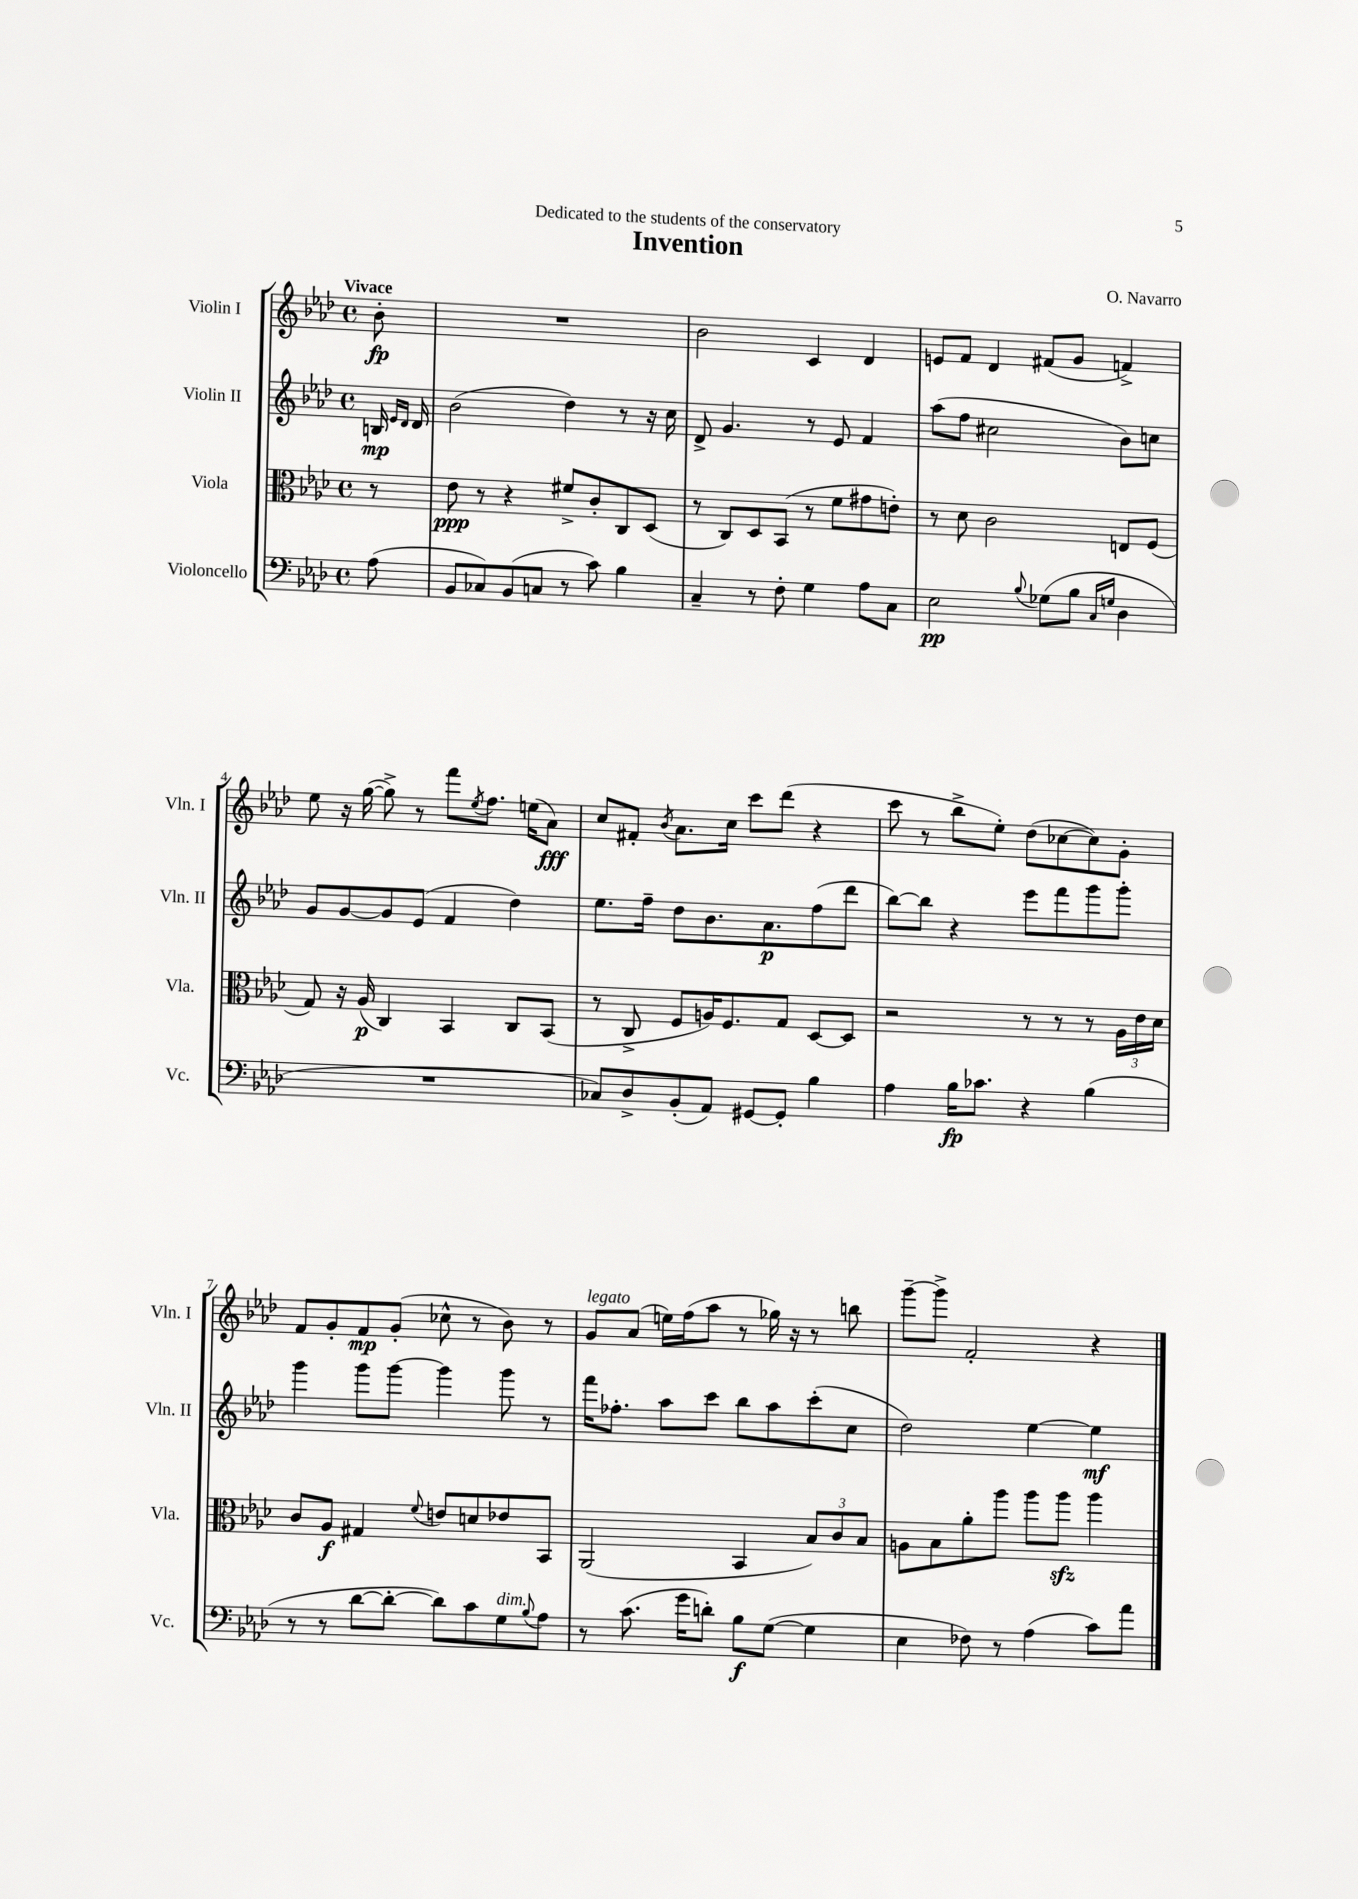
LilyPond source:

\header { title = "Invention" composer = "O. Navarro" dedication = "Dedicated to the students of the conservatory" }
<<
\new StaffGroup <<
\new Staff = "s0" \with { instrumentName = "Violin I" shortInstrumentName = "Vln. I" } {
    \clef treble \key aes \major \defaultTimeSignature \time 4/4 \partial 8 \tempo "Vivace"
    bes'8-.\fp |
    R1 |
    bes'2 c'4 des'4 |
    e'8 f'8 des'4 fis'8( g'8 f'4->) |
    ees''8 r16 g''16~( g''8->) r8 f'''8 \acciaccatura { ees''8 } f''8. e''16( aes'8\fff) |
    c''8 fis'8-. \acciaccatura { bes'8 } aes'8. c''16 c'''8 des'''8( r4 |
    c'''8 r8 bes''8-> ees''8-.) des''8( ces''8~ ces''8) g'8-. |
    f'8 g'8-. f'8\mp g'8-.( ces''8-^ r8 bes'8) r8 |
    g'8^\markup { \italic "legato" } aes'8( e''16) f''16( aes''8 r8 ges''16) r16 r8 b''8 |
    g'''8~-- g'''8-> f'2-. r4 \bar "|." |
}
\new Staff = "s1" \with { instrumentName = "Violin II" shortInstrumentName = "Vln. II" } {
    \clef treble \key aes \major \defaultTimeSignature \time 4/4 \partial 8
    b16\mp \grace { ees'16 des'16 } des'16 |
    bes'2( des''4) r8 r16 c''16 |
    des'8-> g'4. r8 ees'8 f'4 |
    aes''8( f''8 cis''2 bes'8) c''8 |
    g'8 g'8~ g'8 ees'8( f'4 des''4) |
    ees''8. f''16-- des''8 bes'8. aes'8.\p f''8( des'''8 |
    bes''8~) bes''8 r4 ees'''8 f'''8 g'''8 g'''8-. |
    g'''4 g'''8 g'''8~ g'''4 g'''8 r8 |
    f'''16 fes''8.-. aes''8 c'''8 bes''8 aes''8 c'''8-.( c''8 |
    des''2) ees''4~ ees''4\mf \bar "|." |
}
\new Staff = "s2" \with { instrumentName = "Viola" shortInstrumentName = "Vla." } {
    \clef alto \key aes \major \defaultTimeSignature \time 4/4 \partial 8
    r8 |
    ees'8\ppp r8 r4 fis'8-> c'8-. c8 des8( |
    r8 c8) des8 bes,8( r8 f'8 gis'8 e'8-.) |
    r8 des'8 c'2 e8 f8( |
    g8) r16 aes16\p( c4) bes,4 c8 bes,8( |
    r8 c8-> f8 a16) f8. g8 des8~ des8 |
    r2 r8 r8 r8 \tuplet 3/2 { aes16 ees'16 des'16 } |
    c'8 aes8\f gis4 \appoggiatura { f'8 } e'8 d'8 ees'8 bes,8 |
    aes,2( bes,4 \tuplet 3/2 { bes8) c'8 bes8 } |
    a8 bes8 aes'8-. aes''8 aes''8 aes''8\sfz aes''4 \bar "|." |
}
\new Staff = "s3" \with { instrumentName = "Violoncello" shortInstrumentName = "Vc." } {
    \clef bass \key aes \major \defaultTimeSignature \time 4/4 \partial 8
    aes8( |
    bes,8 ces8) bes,8( c8 r8 c'8) bes4 |
    c4-- r8 f8-. g4 aes8 c8 |
    ees2\pp \appoggiatura { bes8 } ges8( bes8 \grace { c16 g16 } des4 |
    R1 |
    ces8) des8-> bes,8-.( aes,8) gis,8~ gis,8-. bes4 |
    aes4 bes16\fp ces'8. r4 bes4( |
    r8 r8 des'8~ des'8~-. des'8) c'8 g8^\markup { \italic "dim." } \appoggiatura { bes8 } aes8 |
    r8 c'8.( g'16 d'8-.) bes8\f g8~( g4 |
    ees4 fes8) r8 aes4( c'8) aes'8 \bar "|." |
}
>>
>>
